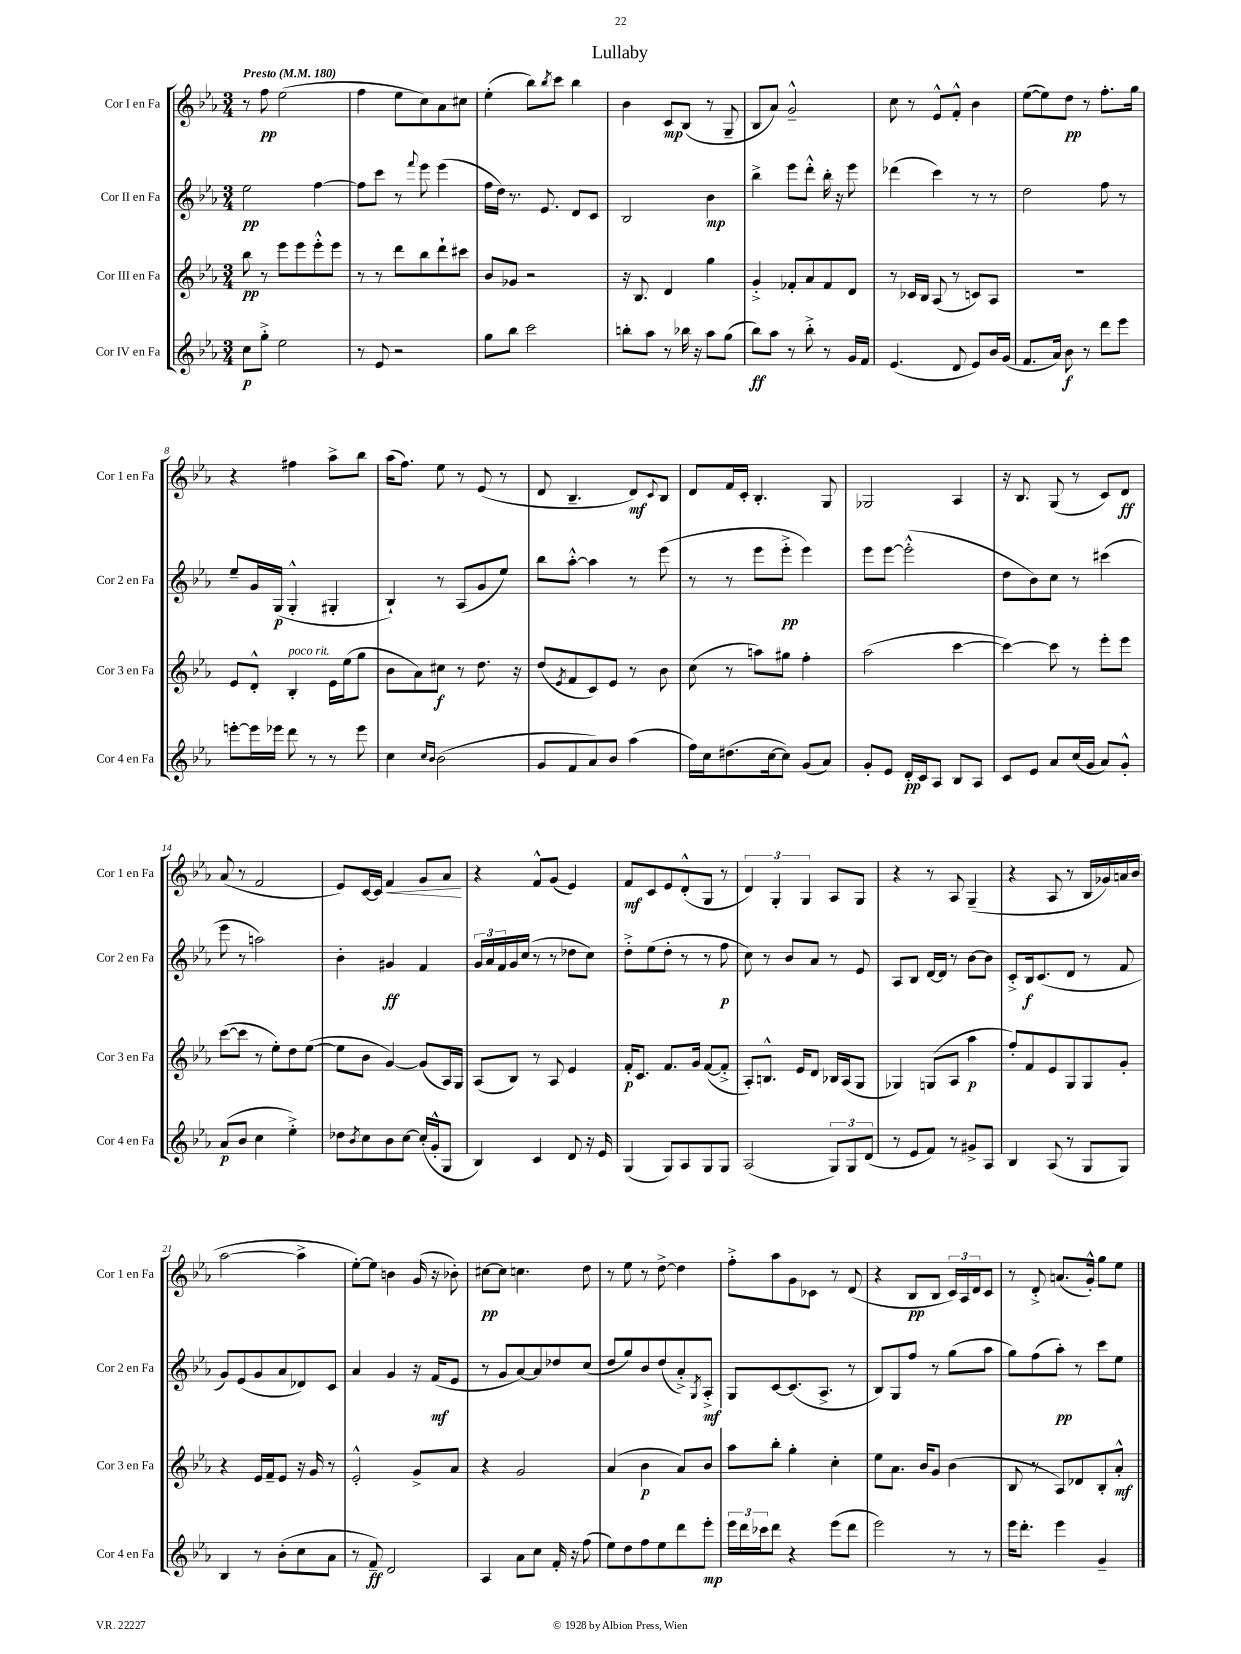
\header { title = "Lullaby" }
<<
\new StaffGroup <<
\new Staff = "s0" \with { instrumentName = "Cor I en Fa" shortInstrumentName = "Cor 1 en Fa" } {
    \clef treble \key ees \major \numericTimeSignature \time 3/4 \tempo "Presto" 4 = 180
    r8 f''8\pp ees''2( |
    f''4 ees''8 c''8) aes'8 cis''8 |
    ees''4-.( bes''8) \acciaccatura { bes''8 } c'''8 bes''4 |
    bes'4 c'8\mp bes8( r8 g8-- |
    bes8 aes'8) g'2---^ |
    c''8 r8 ees'8-^ f'8-.-^ bes'4 |
    ees''8~( ees''8) d''8\pp r8 f''8.-. g''16 |
    r4 fis''4 aes''8-> bes''8 |
    aes''16( f''8.) ees''8 r8 ees'8( r8 |
    d'8 bes4.-- d'8\mf) \appoggiatura { c'8 } bes8 |
    d'8 f'16 c'16-. bes4.-. g8 |
    ges2 aes4 |
    r16 bes8. g8( r8 c'8) d'8\ff |
    aes'8( r8 f'2 |
    ees'8) c'16~ c'16 f'4\< g'8 aes'8\! |
    r4 f'8-^ g'8( ees'4) |
    f'8\mf c'8 ees'8 d'8-.-^( g8 r8 |
    \tuplet 3/2 { d'4) g4-. g4 } aes8 g8 |
    r4 r8 aes8 g4--( |
    r4 aes8 r8 bes16 ges'16) a'16 bes'16( |
    aes''2~ aes''4-> |
    ees''8~-.) ees''8 b'4 g'16( r16 bes'8-.) |
    cis''8~\pp cis''8 c''4. d''8 |
    r8 ees''8 r8 d''8~-> d''4 |
    f''8-.-> aes''8 g'8 ces'8 r8 d'8( |
    r4 bes8\pp bes8 \tuplet 3/2 { c'16) aes16 d'16 } c'8 |
    r8 d'8-.-> a'8.( g'16-.-^) g''8 ees''8 \bar "|." |
}
\new Staff = "s1" \with { instrumentName = "Cor II en Fa" shortInstrumentName = "Cor 2 en Fa" } {
    \clef treble \key ees \major \numericTimeSignature \time 3/4
    ees''2\pp f''4~ |
    f''8 c'''8 r8 \appoggiatura { f'''8 } ees'''8 ees'''4( |
    f''16 d''16) r8. ees'8. d'8 c'8 |
    bes2 bes'4\mp |
    bes''4-> ees'''8 d'''8-.-^ bes''16-. r16 ees'''8 |
    des'''4( c'''4) r8 r8 |
    d''2 f''8 r8 |
    ees''8-- g'16 g16\p( g4-.-^ gis4-. |
    bes4-!) r8 aes8( g'8 ees''8) |
    bes''8 aes''8~-.-^ aes''4 r8 ees'''8( |
    r8 r8 ees'''8 ees'''8-.->\pp ees'''4) |
    ees'''8 ees'''8~ ees'''2-.-^( |
    d''8 bes'8) c''8 r8 cis'''4( |
    ees'''8 r8 a''2) |
    bes'4-. gis'4\ff f'4 |
    \tuplet 3/2 { g'16 aes'16 f'16 } g'16 c''16( r8 r8 des''8 c''8) |
    d''8-.-> ees''8( d''8-. r8 r8 f''8\p |
    c''8) r8 bes'8 aes'8 r8 ees'8 |
    aes8 bes8 d'16~ d'16 r8 bes'8~ bes'8 |
    c'8-.-> bes16\f c'8.( d'8 r8 f'8 |
    g'8) ees'8( g'8 aes'8 des'8) c'8 |
    aes'4 g'4 r16 f'16\mf( ees'8 |
    r8 g'8 aes'8~) aes'8 des''8 c''8( |
    d''8 g''8) bes'8 d''8( aes'8-.->) \acciaccatura { g8 } aes8-.->\mf |
    g8 c'8~ c'8.( aes8.-> r8 |
    bes8) g8 f''8 r8 g''8( aes''8 |
    g''8) f''8( aes''8-.\pp) r8 c'''8 ees''8 \bar "|." |
}
\new Staff = "s2" \with { instrumentName = "Cor III en Fa" shortInstrumentName = "Cor 3 en Fa" } {
    \clef treble \key ees \major \numericTimeSignature \time 3/4
    bes''8\pp r8 ees'''8 ees'''8 ees'''8-.-^ ees'''8 |
    r8 r8 d'''8 bes''8 d'''8-! cis'''8 |
    bes'8 ges'8 r2 |
    r16 bes8. d'4 g''4 |
    g'4-.-> fes'8-. aes'8 fes'8 d'8 |
    r8 ces'16 bes16 aes8( r8 c'8) aes8 |
    R2. |
    ees'8 d'8-.-^ bes4-.^\markup { \italic "poco rit." } ees'16 ees''16( g''8 |
    bes'8 aes'8) cis''8\f r8 d''8. r16 |
    d''8( \acciaccatura { ees'8 } f'8 c'8) ees'8 r8 bes'8 |
    c''8( r8 a''8) gis''8 f''4-. |
    aes''2( c'''4~ |
    c'''4~) c'''8 r8 ees'''8-. ees'''8 |
    c'''8~( c'''8 r8 ees''8-.) d''8 ees''8~( |
    ees''8 bes'8 g'4~) g'8( aes16) g16 |
    aes8( bes8) r8 aes8 ees'4 |
    f'16-.\p c'8. f'8. g'16 f'8~( f'8-.-> |
    aes8-.) b8.-^ ees'16 d'8 bes16 aes16( g8 |
    ges4) g8( aes8 aes''4\p |
    f''8-.) f'8 ees'8 g8 g8 g'8-. |
    r4 ees'16 f'16-- ees'8 r16 g'16 r8 |
    ees'2-.-^ g'8-> aes'8 |
    r4 g'2 |
    aes'4( bes'4\p aes'8) bes'8 |
    aes''8 bes''8-. g''4-. c''4-. |
    ees''8 aes'8. bes'16 g'8 bes'4( |
    bes8 r8 aes8) des'8 bes8-. aes'8-.-^\mf \bar "|." |
}
\new Staff = "s3" \with { instrumentName = "Cor IV en Fa" shortInstrumentName = "Cor 4 en Fa" } {
    \clef treble \key ees \major \numericTimeSignature \time 3/4
    c''8\p g''8-.-> ees''2 |
    r8 ees'8 r2 |
    g''8 bes''8 c'''2 |
    b''8-. aes''8 r8 bes''16 r16 aes''8 g''8( |
    bes''8\ff) aes''8 r8 bes''8-.-> r8 g'16 f'16 |
    ees'4.( d'8 ees'8) bes'16 g'16( |
    f'8. aes'16) bes'8\f r8 d'''8 ees'''8 |
    e'''8~-. e'''16 ees'''16 d'''8 r8 r8 ees'''8 |
    c''4 \grace { c''16 bes'16 } bes'2( |
    g'8 f'8 aes'8) bes'8 aes''4( |
    f''16) c''16 dis''8.( c''16~ c''8) g'8( aes'8) |
    g'8-. ees'8 d'16-.\pp c'16 aes8 bes8 aes8 |
    c'8 ees'8 aes'8 c''16( g'16 aes'8) g'8-.-^ |
    aes'8\p( bes'8 c''4 ees''4-.->) |
    des''8 \acciaccatura { bes'8 } c''8 bes'8 c''8~ c''16-.( g'16-.-^ g8 |
    bes4) c'4 d'8 r16 ees'16 |
    g4( g8) aes8 g8 g8 |
    aes2( \tuplet 3/2 { g8) g8 d'8( } |
    r8 ees'8 f'8) r8 gis'8-> aes8 |
    bes4 aes8( r8 g8 g8) |
    bes4 r8 bes'8-.( c''8 aes'8 |
    r8 f'8--\ff) d'2 |
    aes4 aes'8 c''8 f'16-. r16 f''8( |
    ees''8) d''8 f''8 ees''8 d'''8 ees'''8-.\mp |
    \tuplet 3/2 { ees'''16 d'''16 ces'''16 } d'''8 r4 ees'''8( d'''8 |
    ees'''2) r8 r8 |
    ees'''16 d'''8.-. ees'''4 g'4-- \bar "|." |
}
>>
>>
